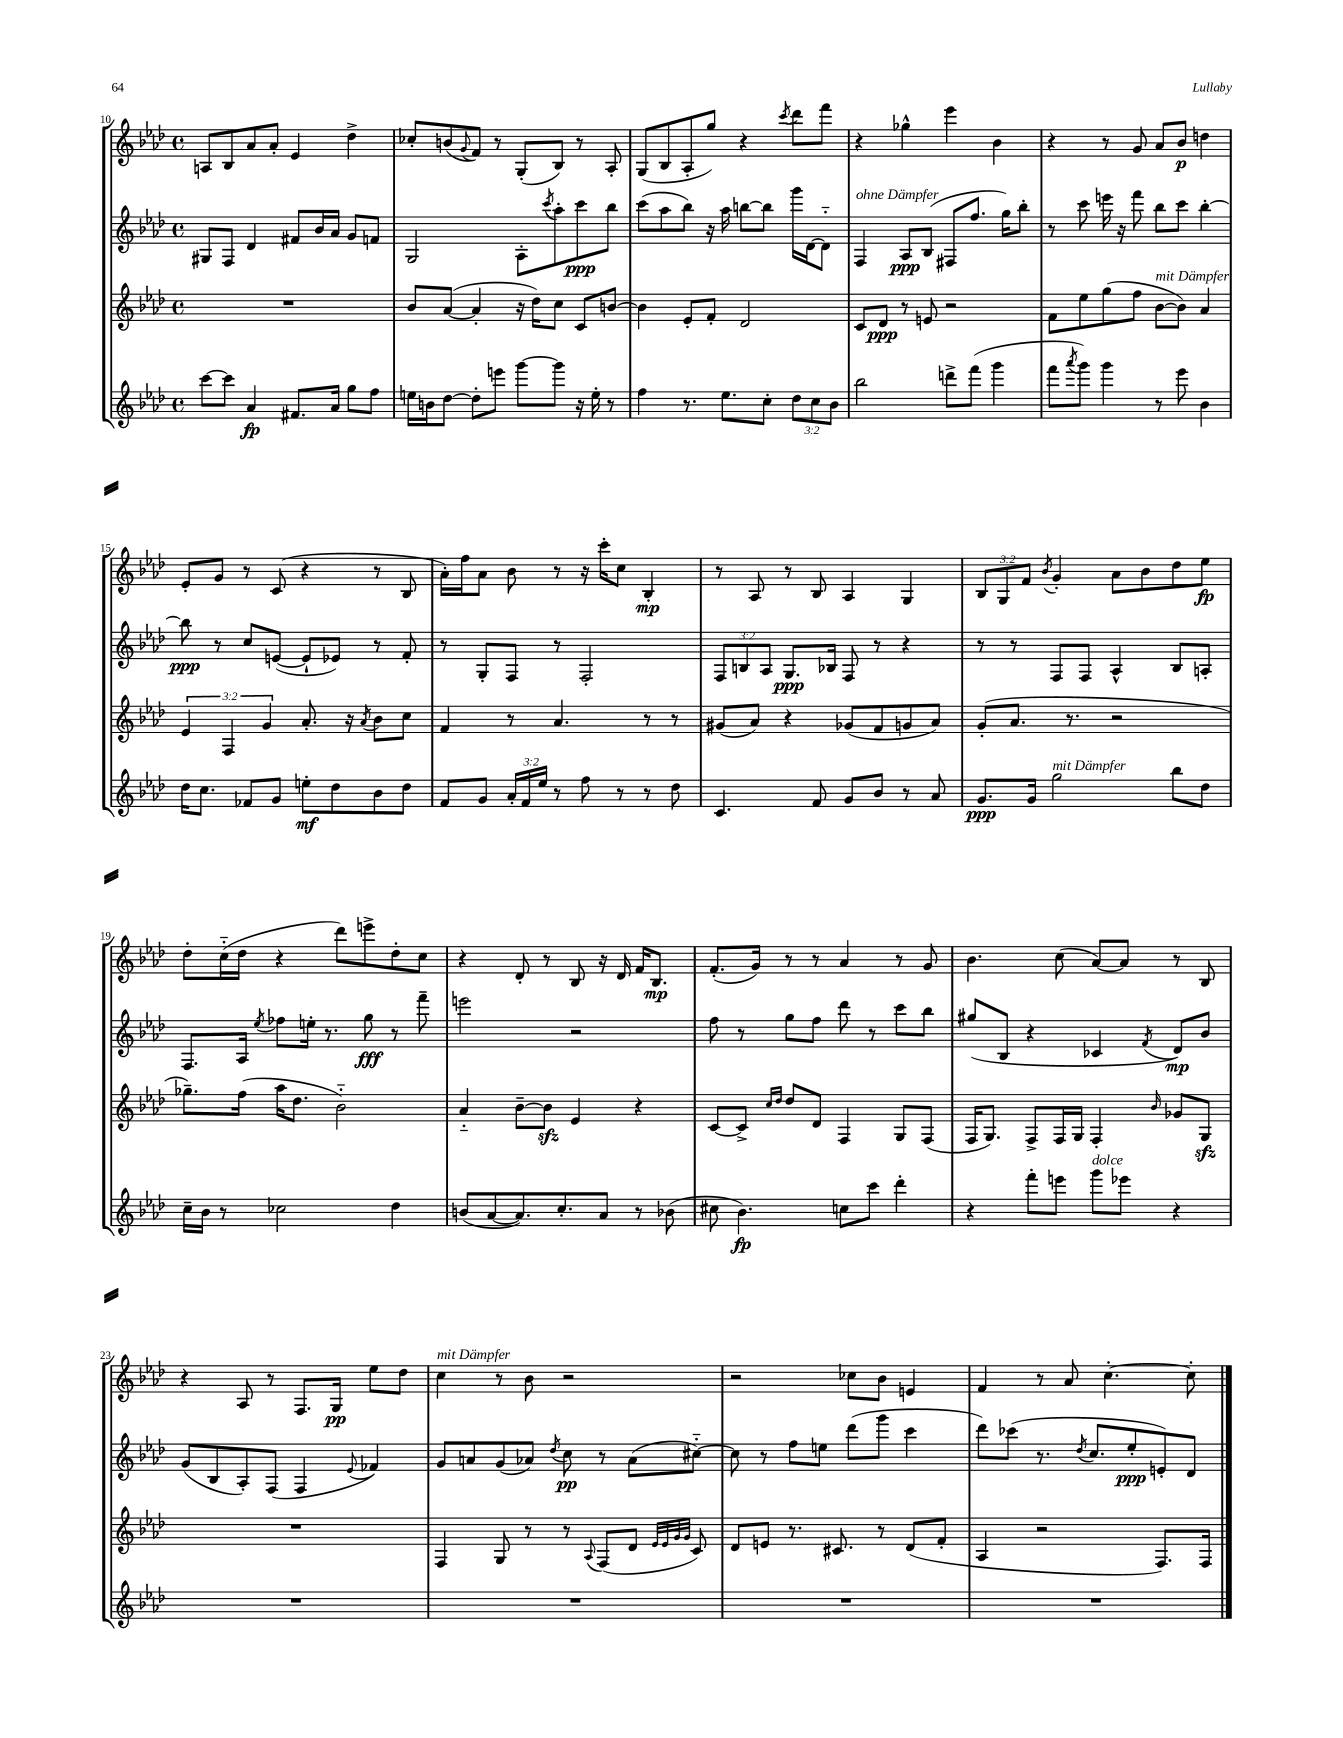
<<
\new StaffGroup <<
\new Staff = "s0" {
    \clef treble \key aes \major \defaultTimeSignature \time 4/4 \override Staff.TupletNumber.text = #tuplet-number::calc-fraction-text
    a8 bes8 aes'8 aes'8-. ees'4 des''4-> |
    ces''8-. b'8( \appoggiatura { g'8 } f'8) r8 g8-.( bes8) r8 aes8-. |
    g8( bes8 aes8-. g''8) r4 \acciaccatura { c'''8 } des'''8 f'''8 |
    r4 ges''4-^ ees'''4 bes'4 |
    r4 r8 g'8 aes'8 bes'8\p d''4 |
    ees'8-. g'8 r8 c'8( r4 r8 bes8 |
    aes'16-.) f''16 aes'8 bes'8 r8 r16 c'''16-. c''8 bes4-.\mp |
    r8 aes8 r8 bes8 aes4 g4 |
    \tuplet 3/2 { bes8 g8 f'8 } \acciaccatura { bes'8 } g'4-. aes'8 bes'8 des''8 ees''8\fp |
    des''8-. c''16-_( des''16 r4 des'''8) e'''8-> des''8-. c''8 |
    r4 des'8-. r8 bes8 r16 des'16 f'16 bes8.\mp |
    f'8.-.( g'16) r8 r8 aes'4 r8 g'8 |
    bes'4. c''8( aes'8~) aes'8 r8 bes8 |
    r4 aes8 r8 f8. g16\pp ees''8 des''8 |
    c''4^\markup { \italic "mit Dämpfer" } r8 bes'8 r2 |
    r2 ces''8 bes'8 e'4 |
    f'4 r8 aes'8 c''4.~-. c''8-. \bar "|." |
}
\new Staff = "s1" {
    \clef treble \key aes \major \defaultTimeSignature \time 4/4 \override Staff.TupletNumber.text = #tuplet-number::calc-fraction-text
    gis8 f8 des'4 fis'8 bes'16 aes'16 g'8 f'8 |
    g2 aes8-. \acciaccatura { c'''8 } aes''8-. c'''8\ppp bes''8 |
    c'''8( aes''8 bes''8) r16 aes''16 b''8~ b''8 g'''16 des'16~ des'8-_ |
    f4^\markup { \italic "ohne Dämpfer" } aes8\ppp bes8( fis8 f''8. g''16) bes''8-. |
    r8 c'''8 e'''16 r16 f'''8 bes''8 c'''8 bes''4~-. |
    bes''8\ppp r8 c''8 e'8~( e'8-! ees'8) r8 f'8-. |
    r8 g8-. f8 r8 f2-. |
    \tuplet 3/2 { f8 b8 aes8 } g8.\ppp bes16 f8 r8 r4 |
    r8 r8 f8 f8 aes4-^ bes8 a8-. |
    f8. aes16 \acciaccatura { ees''8 } fes''8 e''16-. r8. g''8\fff r8 f'''8-- |
    e'''2 r2 |
    f''8 r8 g''8 f''8 des'''8 r8 c'''8 bes''8 |
    gis''8( bes8 r4 ces'4 \acciaccatura { f'8 } des'8\mp) bes'8 |
    g'8( bes8 aes8-.) f8( f4 \appoggiatura { ees'8 } fes'4) |
    g'8 a'8 g'8( aes'8) \acciaccatura { des''8 } c''8\pp r8 aes'8( cis''8~-_) |
    cis''8 r8 f''8 e''8 des'''8( g'''8 c'''4 |
    des'''8) ces'''8( r8. \acciaccatura { des''8 } c''8. ees''8-.\ppp e'8-.) des'8 \bar "|." |
}
\new Staff = "s2" {
    \clef treble \key aes \major \defaultTimeSignature \time 4/4 \override Staff.TupletNumber.text = #tuplet-number::calc-fraction-text
    R1 |
    bes'8 aes'8~( aes'4-. r16 des''16) c''8 c'8 b'8~ |
    b'4 ees'8-. f'8-. des'2 |
    c'8 des'8\ppp r8 e'8 r2 |
    f'8 ees''8 g''8( f''8 bes'8~^\markup { \italic "mit Dämpfer" } bes'8) aes'4 |
    \tuplet 3/2 { ees'4 f4 g'4 } aes'8.-. r16 \acciaccatura { aes'8 } bes'8 c''8 |
    f'4 r8 aes'4. r8 r8 |
    gis'8( aes'8) r4 ges'8( f'8 g'8 aes'8) |
    g'8-.( aes'8. r8. r2 |
    ges''8.--) f''16( aes''16 des''8. bes'2-_) |
    aes'4-_ bes'8~-- bes'8\sfz ees'4 r4 |
    c'8~ c'8-> \grace { c''16 des''16 } des''8 des'8 f4 g8 f8( |
    f16 g8.) f8-> f16 g16 f4-. \grace { bes'16 } ges'8 g8\sfz |
    R1 |
    f4 g8 r8 r8 \appoggiatura { aes8 } f8( des'8 \grace { ees'32 ees'32 g'32 g'32 } c'8) |
    des'8 e'8 r8. cis'8. r8 des'8( f'8-. |
    aes4 r2 f8.) f16 \bar "|." |
}
\new Staff = "s3" {
    \clef treble \key aes \major \defaultTimeSignature \time 4/4 \override Staff.TupletNumber.text = #tuplet-number::calc-fraction-text
    c'''8~ c'''8 aes'4\fp fis'8. aes'16 g''8 f''8 |
    e''16 b'16 des''8~ des''8-. e'''8 g'''8~ g'''8 r16 e''16-. r8 |
    f''4 r8. ees''8. c''8-. \tuplet 3/2 { des''8 c''8 bes'8 } |
    bes''2 d'''8-> f'''8( g'''4 |
    f'''8 \acciaccatura { aes'''8 } g'''8) g'''4 r8 ees'''8 bes'4 |
    des''16 c''8. fes'8 g'8 e''8-.\mf des''8 bes'8 des''8 |
    f'8 g'8 \tuplet 3/2 { aes'16-. f'16 ees''16 } r8 f''8 r8 r8 des''8 |
    c'4. f'8 g'8 bes'8 r8 aes'8 |
    g'8.\ppp g'16 g''2^\markup { \italic "mit Dämpfer" } bes''8 des''8 |
    c''16-- bes'16 r8 ces''2 des''4 |
    b'8( aes'8~ aes'8.) c''8.-. aes'8 r8 bes'8( |
    cis''8 bes'4.\fp) c''8 c'''8 des'''4-. |
    r4 f'''8-. e'''8 g'''8^\markup { \italic "dolce" } ees'''8 r4 |
    R1 |
    R1 |
    R1 |
    R1 \bar "|." |
}
>>
>>
\layout { \context { \Score currentBarNumber = #10 } }
